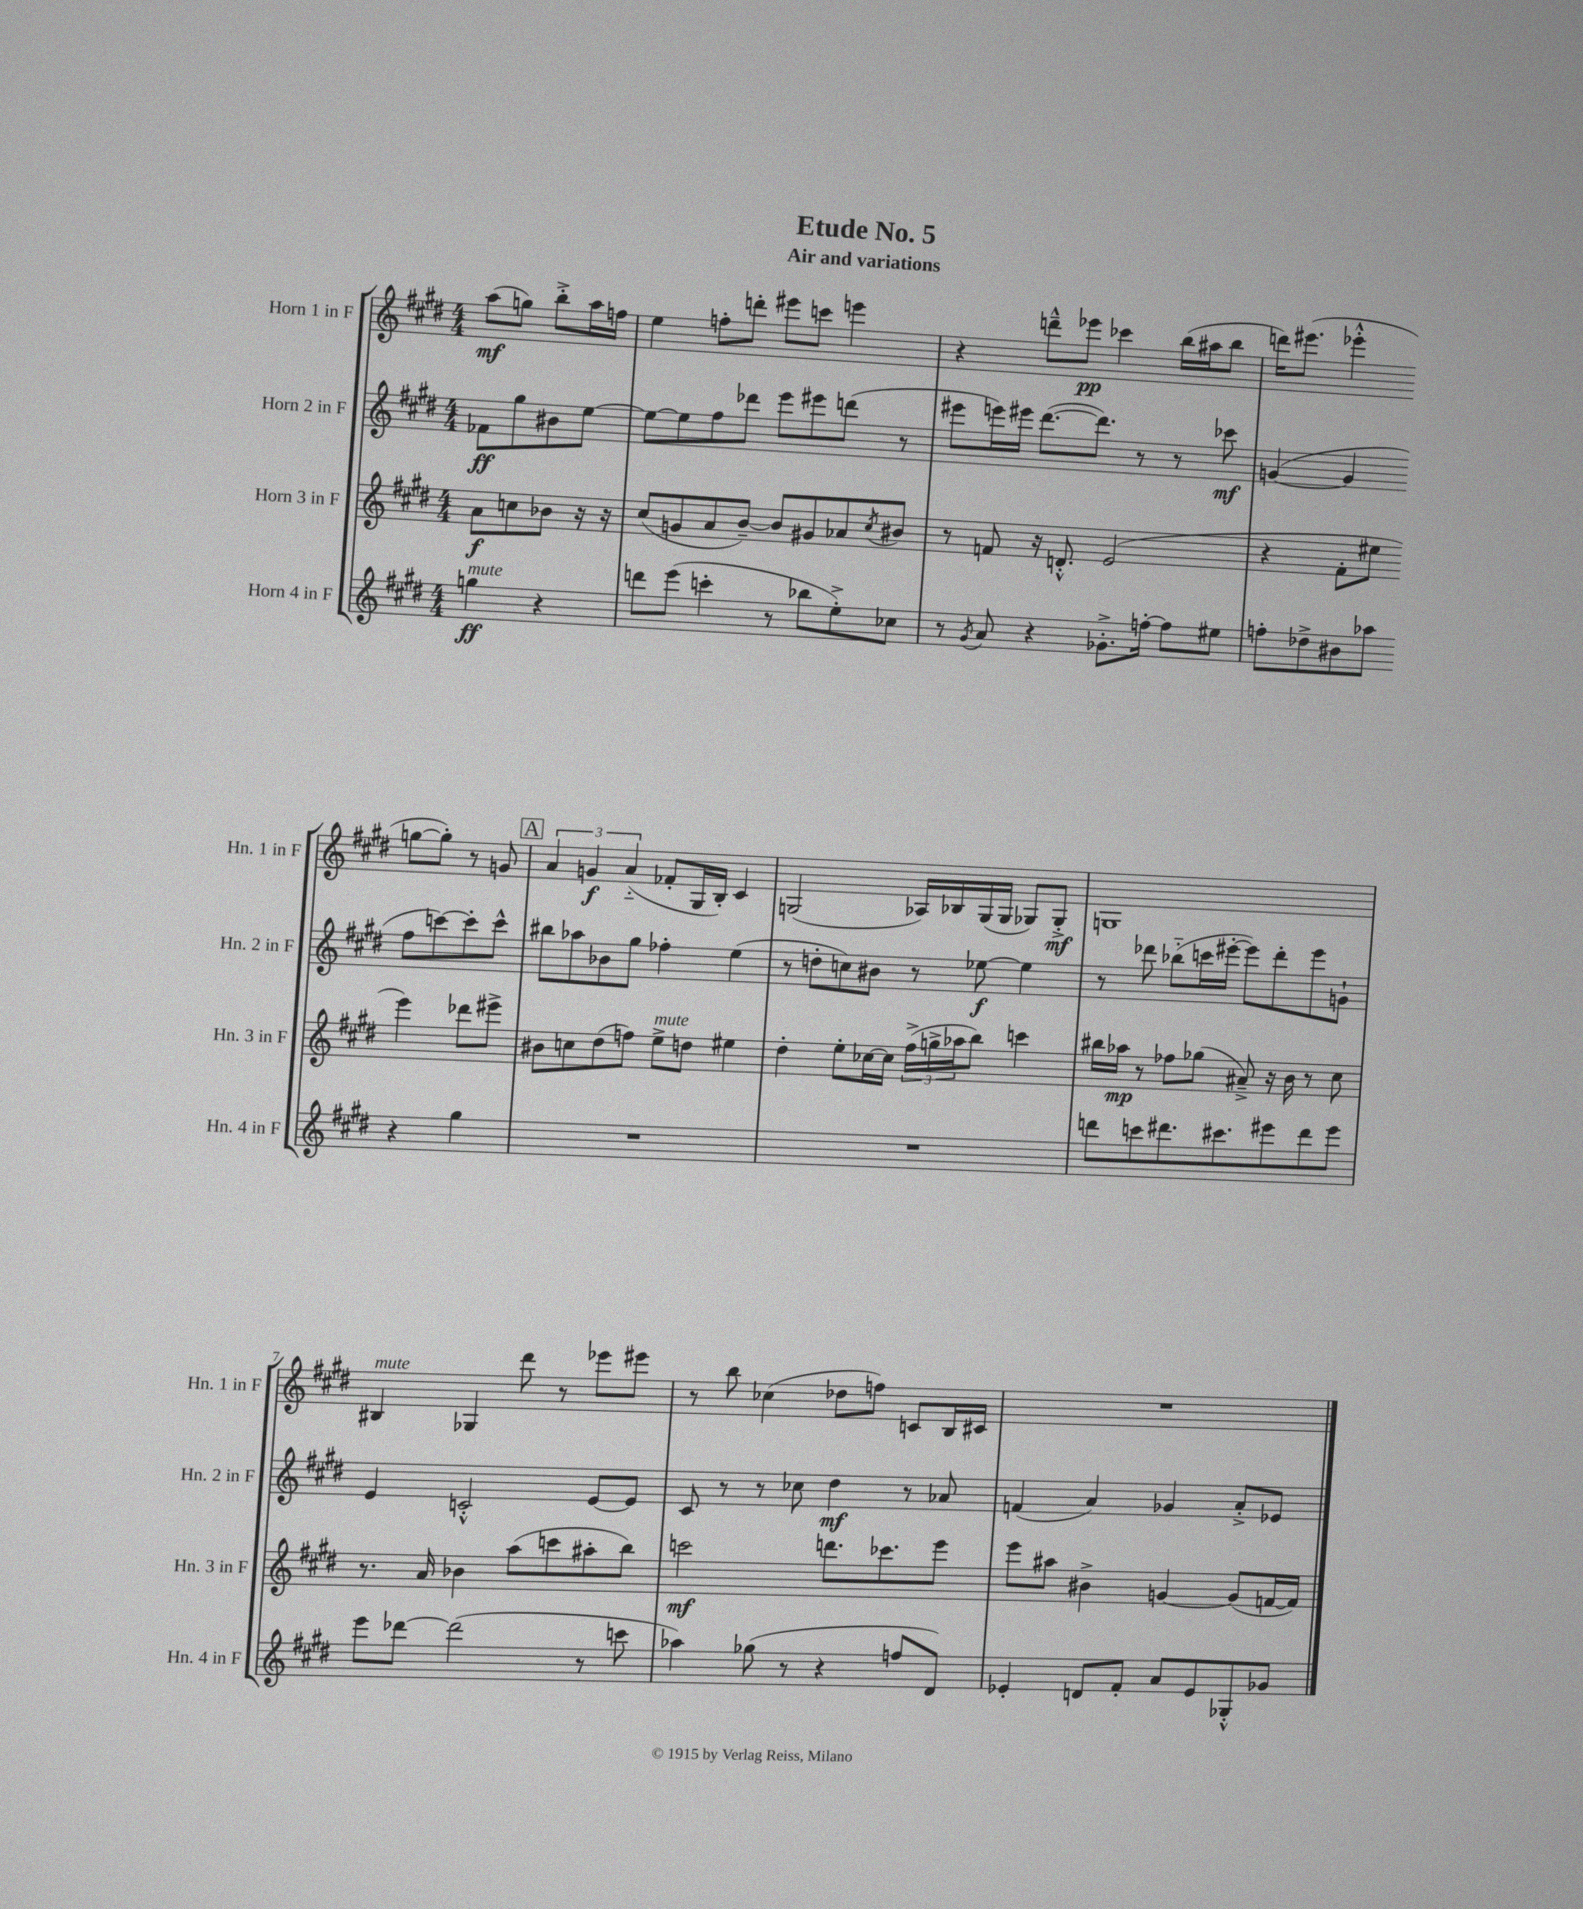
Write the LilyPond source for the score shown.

\header { title = "Etude No. 5" subtitle = "Air and variations" }
<<
\new StaffGroup <<
\new Staff = "s0" \with { instrumentName = "Horn 1 in F" shortInstrumentName = "Hn. 1 in F" } {
    \clef treble \key e \major \numericTimeSignature \time 4/4 \partial 2
    a''8\mf( g''8) b''8-.-> a''16 f''16 |
    e''4 f''8-. d'''8-. eis'''8 c'''8 e'''4 |
    r4 d'''8---^ ees'''8\pp ces'''4 b''16( ais''16 b''8 |
    d'''16) eis'''8.( ees'''4-.-^ g''8~ g''8-.) r8 g'8 |
    \mark \markup { \box "A" } \tuplet 3/2 { a'4 g'4\f a'4-_( } fes'8-. gis16 b16-.) cis'4 |
    g2( aes16) bes16 g16( g16 ges8) ges8-.->\mf |
    g1 |
    bis4^\markup { \italic "mute" } ges4 dis'''8 r8 ees'''8 eis'''8 |
    r8 b''8 ces''4( des''8 f''8) c'8 b16 cis'16 |
    R1 \bar "|." |
}
\new Staff = "s1" \with { instrumentName = "Horn 2 in F" shortInstrumentName = "Hn. 2 in F" } {
    \clef treble \key e \major \numericTimeSignature \time 4/4 \partial 2
    fes'8\ff gis''8 bis'8 e''8~ |
    e''8~ e''8 fis''8 des'''8 e'''8 eis'''8 d'''8( r8 |
    eis'''8 e'''16) eis'''16 dis'''8.~( dis'''8.) r8 r8 ces'''8\mf |
    g'4~( g'4 fis''8 c'''8~) c'''8-. c'''8-^ |
    \mark \markup { \box "A" } bis''8 aes''8 bes'8 gis''8 fes''4-. e''4( |
    r8 d''8-. c''8) bis'8 r8 ees''8~\f ees''4 |
    r8 des'''8 bes''8-_( c'''16 eis'''16~-. eis'''8) des'''8-. eis'''8 g'8-! |
    e'4 c'2-.-^ e'8~ e'8 |
    cis'8 r8 r8 ces''8 dis''4\mf r8 aes'8 |
    f'4( a'4) ges'4 a'8-.-> ees'8 \bar "|." |
}
\new Staff = "s2" \with { instrumentName = "Horn 3 in F" shortInstrumentName = "Hn. 3 in F" } {
    \clef treble \key e \major \numericTimeSignature \time 4/4 \partial 2
    a'8\f c''8 bes'8 r16 r16 |
    cis''8( g'8 a'8 b'8~--) b'8 gis'8 aes'8 \acciaccatura { cis''8 } bis'8 |
    r8 f'8 r16 d'8.-.-^ e'2( |
    r4 fis'8-. eis''8 e'''4) des'''8 eis'''8-> |
    \mark \markup { \box "A" } bis'8 c''8 dis''8( f''8) e''8->^\markup { \italic "mute" } d''8 eis''4 |
    dis''4-. e''8-. ces''16~ ces''16 \tuplet 3/2 { fis''16->( g''16-> aes''16 } b''8) c'''4 |
    bis''16 aes''16\mp r8 fes''8 ges''8( ais'8--->) r16 b'16 r8 cis''8 |
    r8. a'16 bes'4 a''8( c'''8 ais''8-. b''8) |
    c'''2\mf d'''8. ces'''8. e'''8 |
    e'''8 ais''8 bis'4-> g'4~ g'8( f'16~ f'16) \bar "|." |
}
\new Staff = "s3" \with { instrumentName = "Horn 4 in F" shortInstrumentName = "Hn. 4 in F" } {
    \clef treble \key e \major \numericTimeSignature \time 4/4 \partial 2
    g''4\ff^\markup { \italic "mute" } r4 |
    d'''8 e'''8( c'''4-. r8 bes''8 e''8-.->) ces''8 |
    r8 \acciaccatura { gis'8 } a'8 r4 ges'8.-.-> f''16~-. f''8 eis''8 |
    f''8-. des''8-> bis'8 aes''8 r4 gis''4 |
    \mark \markup { \box "A" } R1 |
    R1 |
    d'''8 c'''8 dis'''8. cis'''8. eis'''8 dis'''8 eis'''8 |
    e'''8 des'''8~ des'''2( r8 c'''8 |
    aes''4) ges''8( r8 r4 f''8 dis'8) |
    ees'4-. d'8 fis'8-. a'8 ees'8 ges8-.-^ ges'8 \bar "|." |
}
>>
>>
